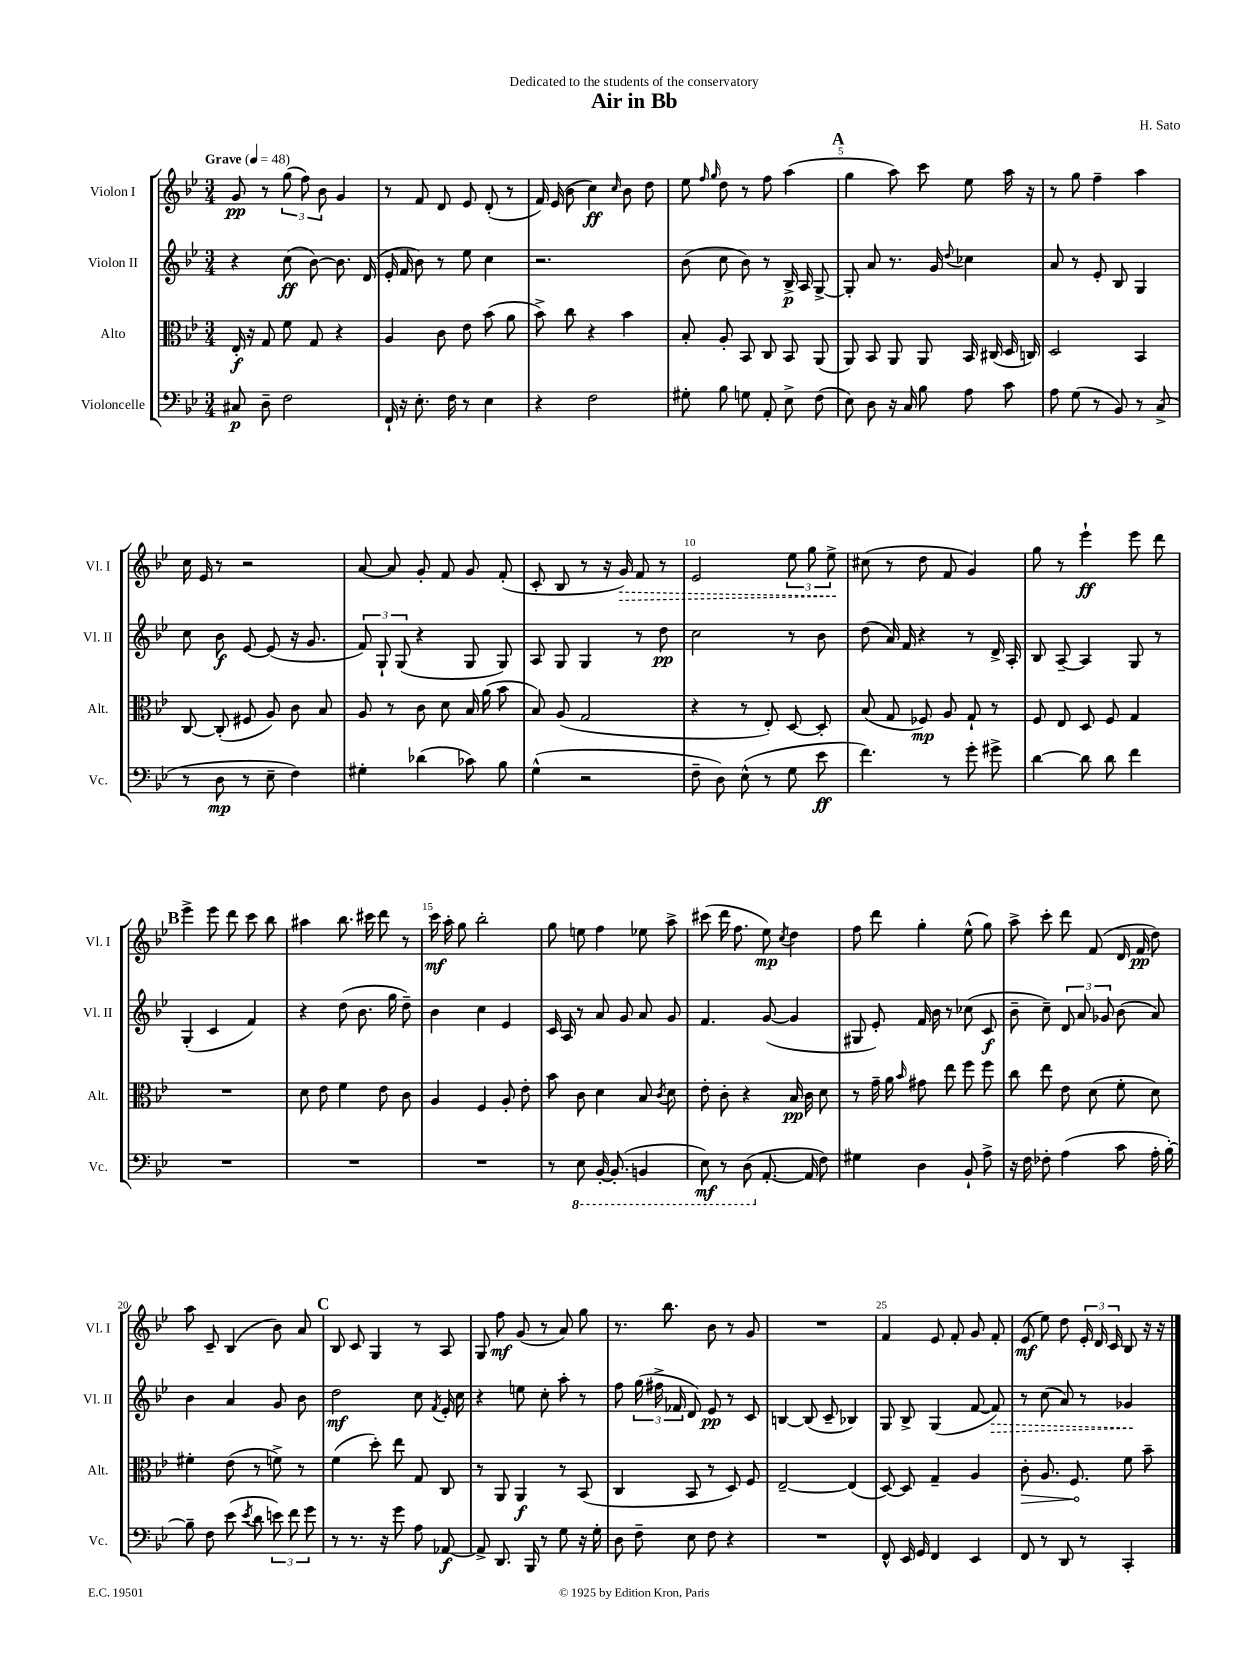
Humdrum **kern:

**kern	**kern	**kern	**kern
*staff4	*staff3	*staff2	*staff1
*clefF4	*clefC3	*clefG2	*clefG2
*k[b-e-]	*k[b-e-]	*k[b-e-]	*k[b-e-]
*M3/4	*M3/4	*M3/4	*M3/4
*MM48	*MM48	*MM48	*MM48
8C#	16E-'	4r	8g
.	16r	.	.
8D~	8G	.	8r
2F	8f	(8cc	(12gg
.	.	.	12ff)
.	8G	[8b-)	.
.	.	.	12b-
.	4r	8.b-]	4g
.	.	(16d	.
=	=	=	=
16FF`	4A	16e-'	8r
16r	.	16f	.
8.E-'	.	8b-)	8f
.	8c	8r	8d
16F	.	.	.
8r	8e-	8ee-	8e-
4E-	(8b-	4cc	(8d'
.	8a	.	8r
=	=	=	=
4r	8b-^)	2.r	16f)
.	.	.	(16e-
.	8cc	.	8b-
2F	4r	.	4cc)
.	.	.	16qqcc
.	4b-	.	8b-
.	.	.	8dd
=	=	=	=
8G#'	8B-'	(8b-	8ee-
.	.	.	16qqff
.	.	.	16qqgg
8B-	8A'	8cc	8dd
8G	8BB-	8b-)	8r
8AA'	8C	8r	8ff
8E-^	8BB-	16B-^	(4aa
.	.	16A	.
(8F	(8AA	[8G^	.
=	=	=	=
8E-)	8AA)	8G']	4gg
8D	8BB-	8a	.
16r	8AA	8.r	8aa)
16C	.	.	.
8B-	8AA	.	8ccc
.	.	16g	.
.	.	8qqdd	.
8A	16BB-	4cc-	8ee-
.	(16C#	.	.
8c	16D	.	16aa
.	16C)	.	16r
=	=	=	=
8A	2D	8a	8r
(8G	.	8r	8gg
8r	.	8e-'	4ff~
8BB-)	.	8B-	.
8r	4BB-	4G	4aa
(8C^	.	.	.
=	=	=	=
8r	[8C	8cc	16cc
.	.	.	16e-
8D	(8C']	8b-	8r
8r	8F#	[8e-	2r
8E-~	8A)	(8e-]	.
4F)	8c	16r	.
.	.	8.g	.
.	8B-	.	.
=	=	=	=
4G#'	8A	12f)	[8a
.	.	12G`	.
.	8r	.	8a]
.	.	(12G	.
(4d-	8c	4r	8g'
.	8d	.	8f
8c-)	16B-	8G	8g
.	(16a	.	.
8B-	8b-	8G)	(8f'
=	=	=	=
(4G^^	8B-)	8A	8c'
.	(8A	8G	8B-
2r	2G	4G	8r
.	.	.	16r
.	.	.	16g)
.	.	8r	8f
.	.	8dd	8r
=	=	=	=
8F~	4r	2cc	2e-
8D)	.	.	.
(8E-^^	8r	.	.
8r	8E-')	.	.
8G	[8D	8r	12ee-
.	.	.	12gg
8e-	8D']	8b-	.
.	.	.	12ee-^
=	=	=	=
4.f)	(8B-	(8dd	(8cc#
.	8G	16a)	8r
.	.	16f	.
.	8F-)	4r	8dd
8r	8A	.	8f
8g'	8G`	8r	4g)
8g#^	8r	16d^	.
.	.	16A'	.
=	=	=	=
[4d	8F	8B-	8gg
.	8E-	[8A~	8r
8d]	8D	4A]	4eee-`
8d	8F	.	.
4f	4G	8G	8eee-
.	.	8r	8ddd
=	=	=	=
2.r	2.r	(4G'	4eee-^
.	.	4c	8eee-
.	.	.	8ddd
.	.	4f)	8ccc
.	.	.	8bb-
=	=	=	=
2.r	8d	4r	4aa#
.	8e-	.	.
.	4f	(8dd	8.bb-
.	.	8.b-	.
.	.	.	16ccc#
.	8e-	.	8ddd
.	.	16gg	.
.	8c	8dd~)	8r
=	=	=	=
2.r	4A	4b-	16ccc
.	.	.	16aa'
.	.	.	8gg
.	4F	4cc	2bb-'
.	8A'	4e-	.
.	8e-'	.	.
=	=	=	=
8r	8b-	16c	8gg
.	.	16A	.
8EE-	8c	8r	8ee
[16BBB-'	4d	8a	4ff
(8.BBB-']	.	.	.
.	.	8g	.
4BBB	8B-	8a	8ee-
.	8qc	.	.
.	8d	8g	8aa^
=	=	=	=
8EE-)	8e-'	4.f	(8ccc#
8r	8c'	.	16ddd
.	.	.	8.ff
(8DD	4r	.	.
[8.AA'	.	([8g	8ee-)
.	.	.	8qcc
.	16B-	4g]	4dd
16AA]	16c	.	.
8F)	8d	.	.
=	=	=	=
4G#	8r	8G#	8ff
.	16g~	8e-')	8ddd
.	16a	.	.
.	16qqb-	.	.
4D	8g#	16f	4gg'
.	.	16b-	.
.	8ee-	8r	.
8BB-`	8ff	(8cc-	(8ee-^^
8A^	8ff	8c	8gg)
=	=	=	=
16r	8cc	8b-~	8aa^
16F	.	.	.
8F-'	8ee-	8cc~)	8ccc'
(4A	8e-	12d	8ddd
.	.	12a	.
.	(8d	.	(8f
.	.	12g-	.
8c	8f'	(8b-	16d
.	.	.	16f
16A'	8d)	8a)	8dd)
[16B-')	.	.	.
=	=	=	=
8B-~]	4f#'	4b-	8aa
8F	.	.	8c~
(8e-	(8e-	4a	(4B-
8qe-	.	.	.
8d	8r	.	.
12e)	8f^)	8g	8b-)
12f	.	.	.
.	8r	8b-	8a
12g	.	.	.
=	=	=	=
8r	(4f	2dd	8B-
8.r	.	.	8c
.	8dd')	.	4G
16r	.	.	.
8g	8ee-	.	.
8A	8G	8cc	8r
.	.	8qf	.
[8AA-	8C	16e-'	8A
.	.	16cc	.
=	=	=	=
8AA-^]	8r	4r	8G
8.DD	8AA	.	8ff
.	4AA	8ee	(8g
16BBB-	.	.	.
8r	.	8cc'	8r
8G	8r	8aa'	8a)
16r	(8BB-	8r	8gg
16G'	.	.	.
=	=	=	=
8D	4C	8ff	8.r
8F~	.	(24gg	.
.	.	24ff#^	.
.	.	.	8.bb-
.	.	24f-	.
8E-	8BB-	8d)	.
8F	8r	8e-	8b-
4r	8D)	8r	8r
.	8F	8c	8g
=	=	=	=
2.r	[2E-~	[4B	2.r
.	.	(8B]	.
.	.	8c~	.
.	(4E-]	4B-)	.
=	=	=	=
8FF^^	[8D)	8G	4f
16EE-	8D]	8B-^	.
16GG	.	.	.
4FF	4G~	(4G	8e-
.	.	.	8f'
4EE-	4A	[8f	8g
.	.	8f])	8f'
=	=	=	=
8FF	8c'	8r	(8e-
8r	8.A	(8cc	8ee-)
8DD	.	8a)	8dd
.	8.F	.	.
8r	.	8r	24e-'
.	.	.	24d
.	.	.	24c
4CC'	8f	4g-	8B-
.	8b-~	.	16r
.	.	.	16r
==	==	==	==
*-	*-	*-	*-
